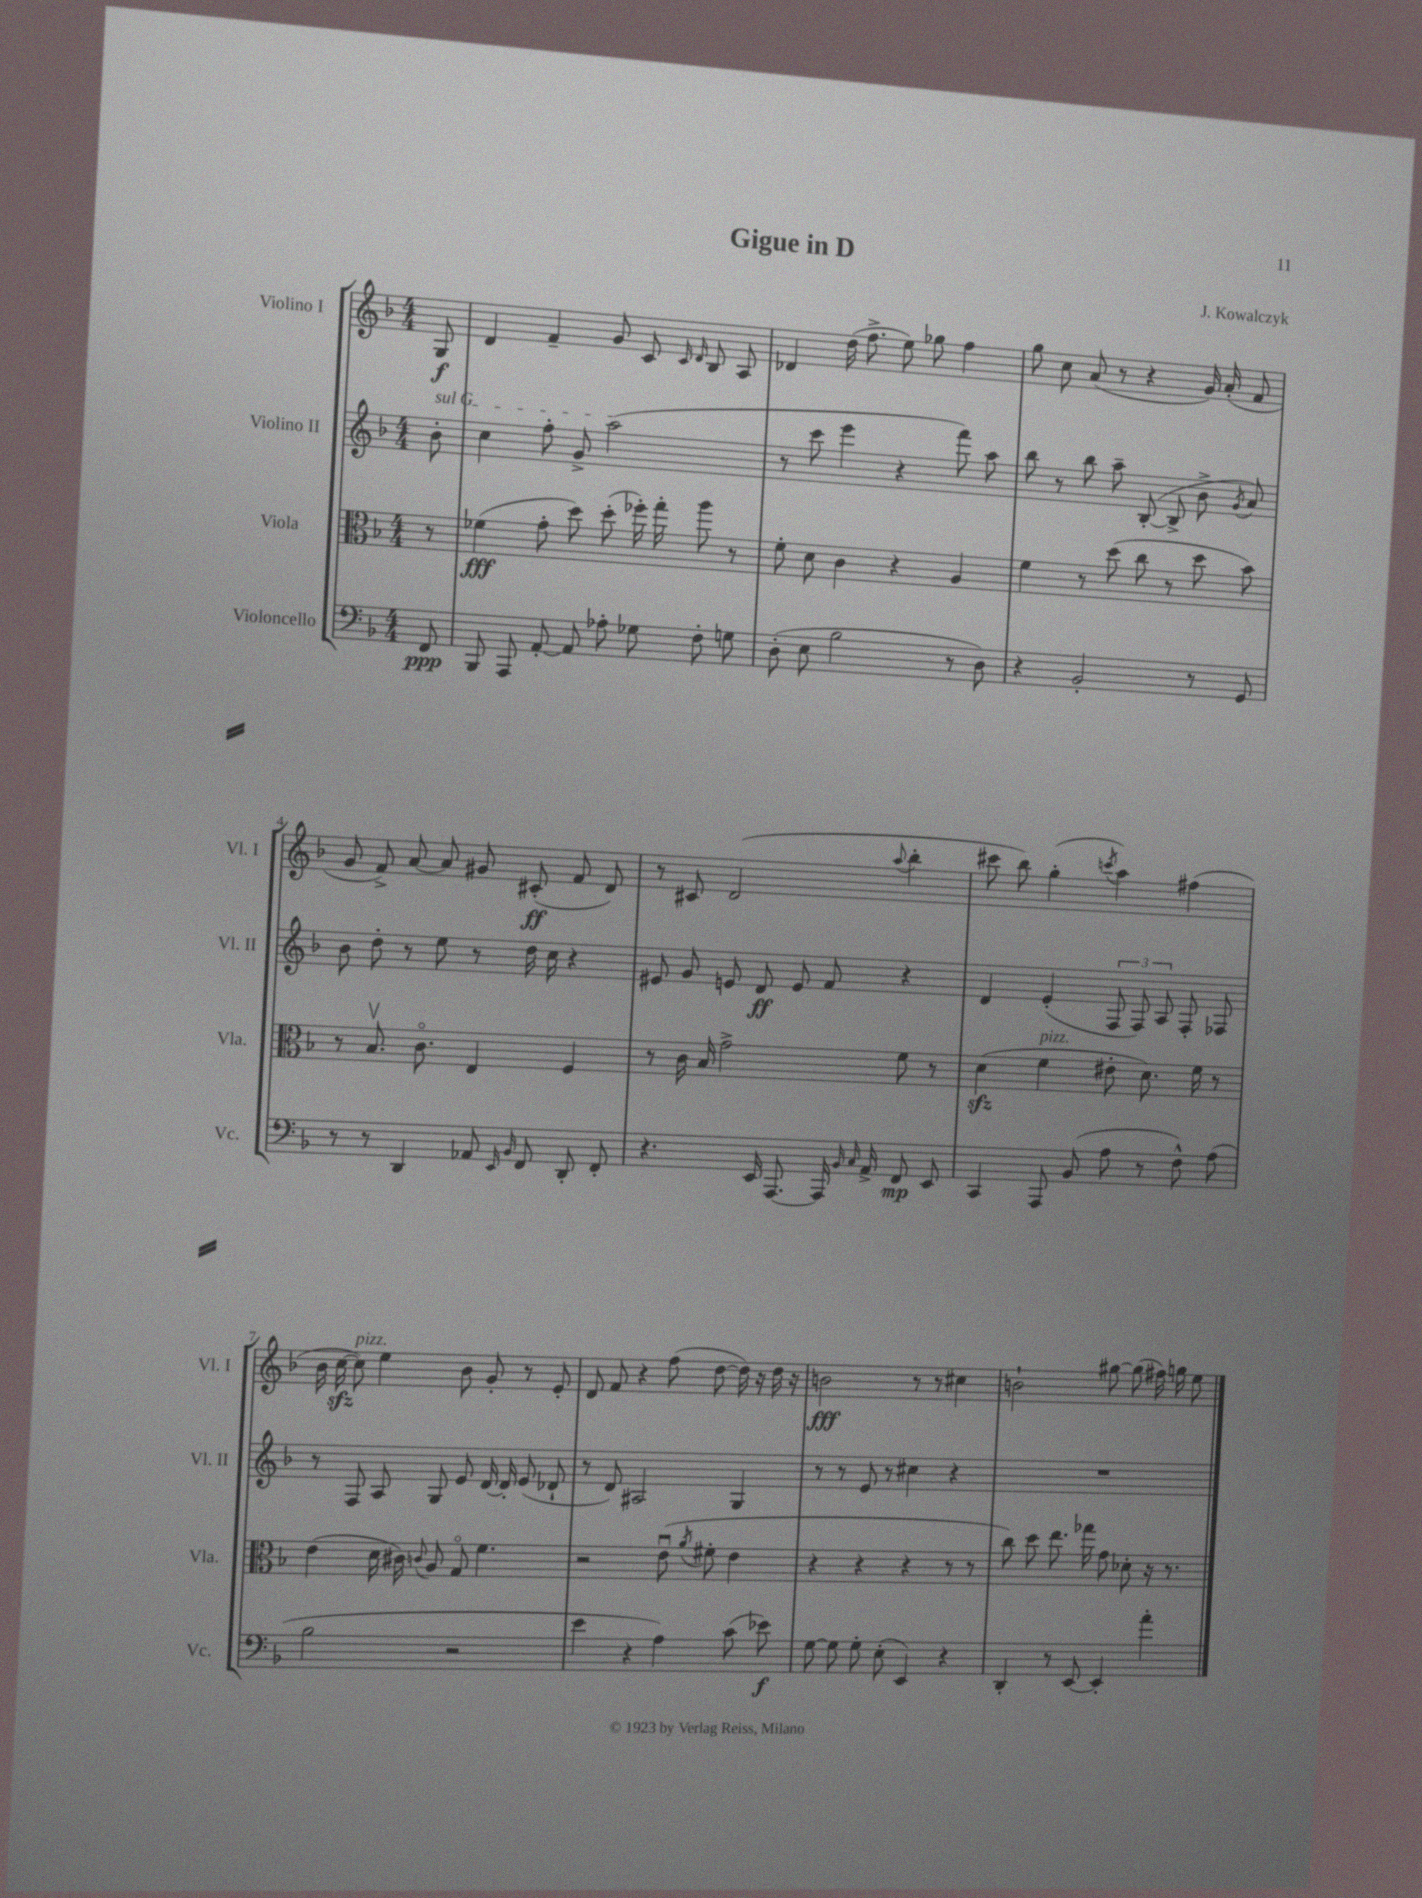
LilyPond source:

\header { title = "Gigue in D" composer = "J. Kowalczyk" }
<<
\new StaffGroup <<
\new Staff = "s0" \with { instrumentName = "Violino I" shortInstrumentName = "Vl. I" } {
    \clef treble \key f \major \numericTimeSignature \time 4/4 \partial 8
    \autoBeamOff g8\f |
    d'4 f'4-- g'8 c'8 \grace { c'16 d'16 } bes8 a8 |
    des'4 d''16( f''8.-> e''8) ges''8 f''4 |
    g''8 c''8 a'8( r8 r4 g'16) a'16-.( f'8 |
    g'8 f'8->) a'8~ a'8 gis'8 cis'8-.\ff( f'8 d'8) |
    r8 cis'8 d'2( \appoggiatura { a''8 } bes''4-. |
    cis'''8 bes''8) g''4-.( \acciaccatura { c'''8 } a''4) fis''4( |
    bes'16 c''16~\sfz c''8^\markup { \italic "pizz." }) e''4 bes'8 g'8-. r8 e'8-. |
    d'8 f'8 r4 f''8( d''8~ d''16) r16 d''16 r16 |
    b'2\fff r8 r8 cis''4 |
    b'2-! gis''8~ gis''8( fis''16) g''16 e''8 \bar "|." |
}
\new Staff = "s1" \with { instrumentName = "Violino II" shortInstrumentName = "Vl. II" } {
    \clef treble \key f \major \numericTimeSignature \time 4/4 \partial 8
    \autoBeamOff \once \override TextSpanner.bound-details.left.text = \markup { \italic "sul G" } bes'8-.\startTextSpan |
    c''4 f''8-. g'8-> a''2\stopTextSpan( |
    r8 c'''8 e'''4 r4 f'''8) a''8 |
    bes''8 r8 bes''8 a''8-- bes8~-.( bes8-> bes'8-> \acciaccatura { g'8 } a'8) |
    bes'8 d''8-. r8 e''8 r8 d''16 c''16 r4 |
    eis'8 g'8 e'8 d'8\ff e'8 f'8 r4 |
    d'4 e'4-.( \tuplet 3/2 { f8 f8) a8 } f8-. fes8 |
    r8 f8 a8 g8 e'8 d'16~ d'16-. e'8( des'8-! |
    r8 d'8) ais2 g4 |
    r8 r8 e'8 r8 cis''4 r4 |
    R1 \bar "|." |
}
\new Staff = "s2" \with { instrumentName = "Viola" shortInstrumentName = "Vla." } {
    \clef alto \key f \major \numericTimeSignature \time 4/4 \partial 8
    \autoBeamOff r8 |
    fes'4\fff( g'8-. d''8) d''8-.( fes''16-.) g''16-. a''8 r8 |
    f'8-. d'8 c'4 r4 a4 |
    f'4 r8 d''8( c''8 r8 d''8 bes'8) |
    r8 bes8.\upbow c'8.\flageolet e4 f4 |
    r8 c'16 bes16 g'2-> f'8 r8 |
    d'4\sfz( f'4^\markup { \italic "pizz." } eis'8-. d'8.) f'16 r8 |
    e'4( d'16 cis'16) \appoggiatura { c'8 } a8 g8\flageolet f'4. |
    r2 e'8\downbow( \acciaccatura { a'8 } fis'8-. e'4 |
    r4 r4 r4 r8 r8 |
    c''8) d''8 e''8. ges''16 g'8 des'8-. r16 r8. \bar "|." |
}
\new Staff = "s3" \with { instrumentName = "Violoncello" shortInstrumentName = "Vc." } {
    \clef bass \key f \major \numericTimeSignature \time 4/4 \partial 8
    \autoBeamOff f,8\ppp |
    bes,,8 a,,8 a,8~-. a,8 aes8-. ges8 f8-. g8 |
    d8-.( e8 bes2 r8 d8) |
    r4 bes,2-. r8 g,8 |
    r8 r8 d,4 aes,8 \grace { e,16 bes,16 } f,8 d,8-. f,8-. |
    r4. e,16 a,,8.~ a,,16 \grace { bes,16 c16 } a,16-> f,8\mp e,8 |
    c,4 a,,8 bes,8( a8 r8 f8-^) a8( |
    bes2 r2 |
    e'4 r4 a4) c'8( ees'8\f) |
    g8~ g8 g8-. e8-.( e,4) r4 |
    d,4-. r8 e,8~ e,4-. a'4-. \bar "|." |
}
>>
>>
